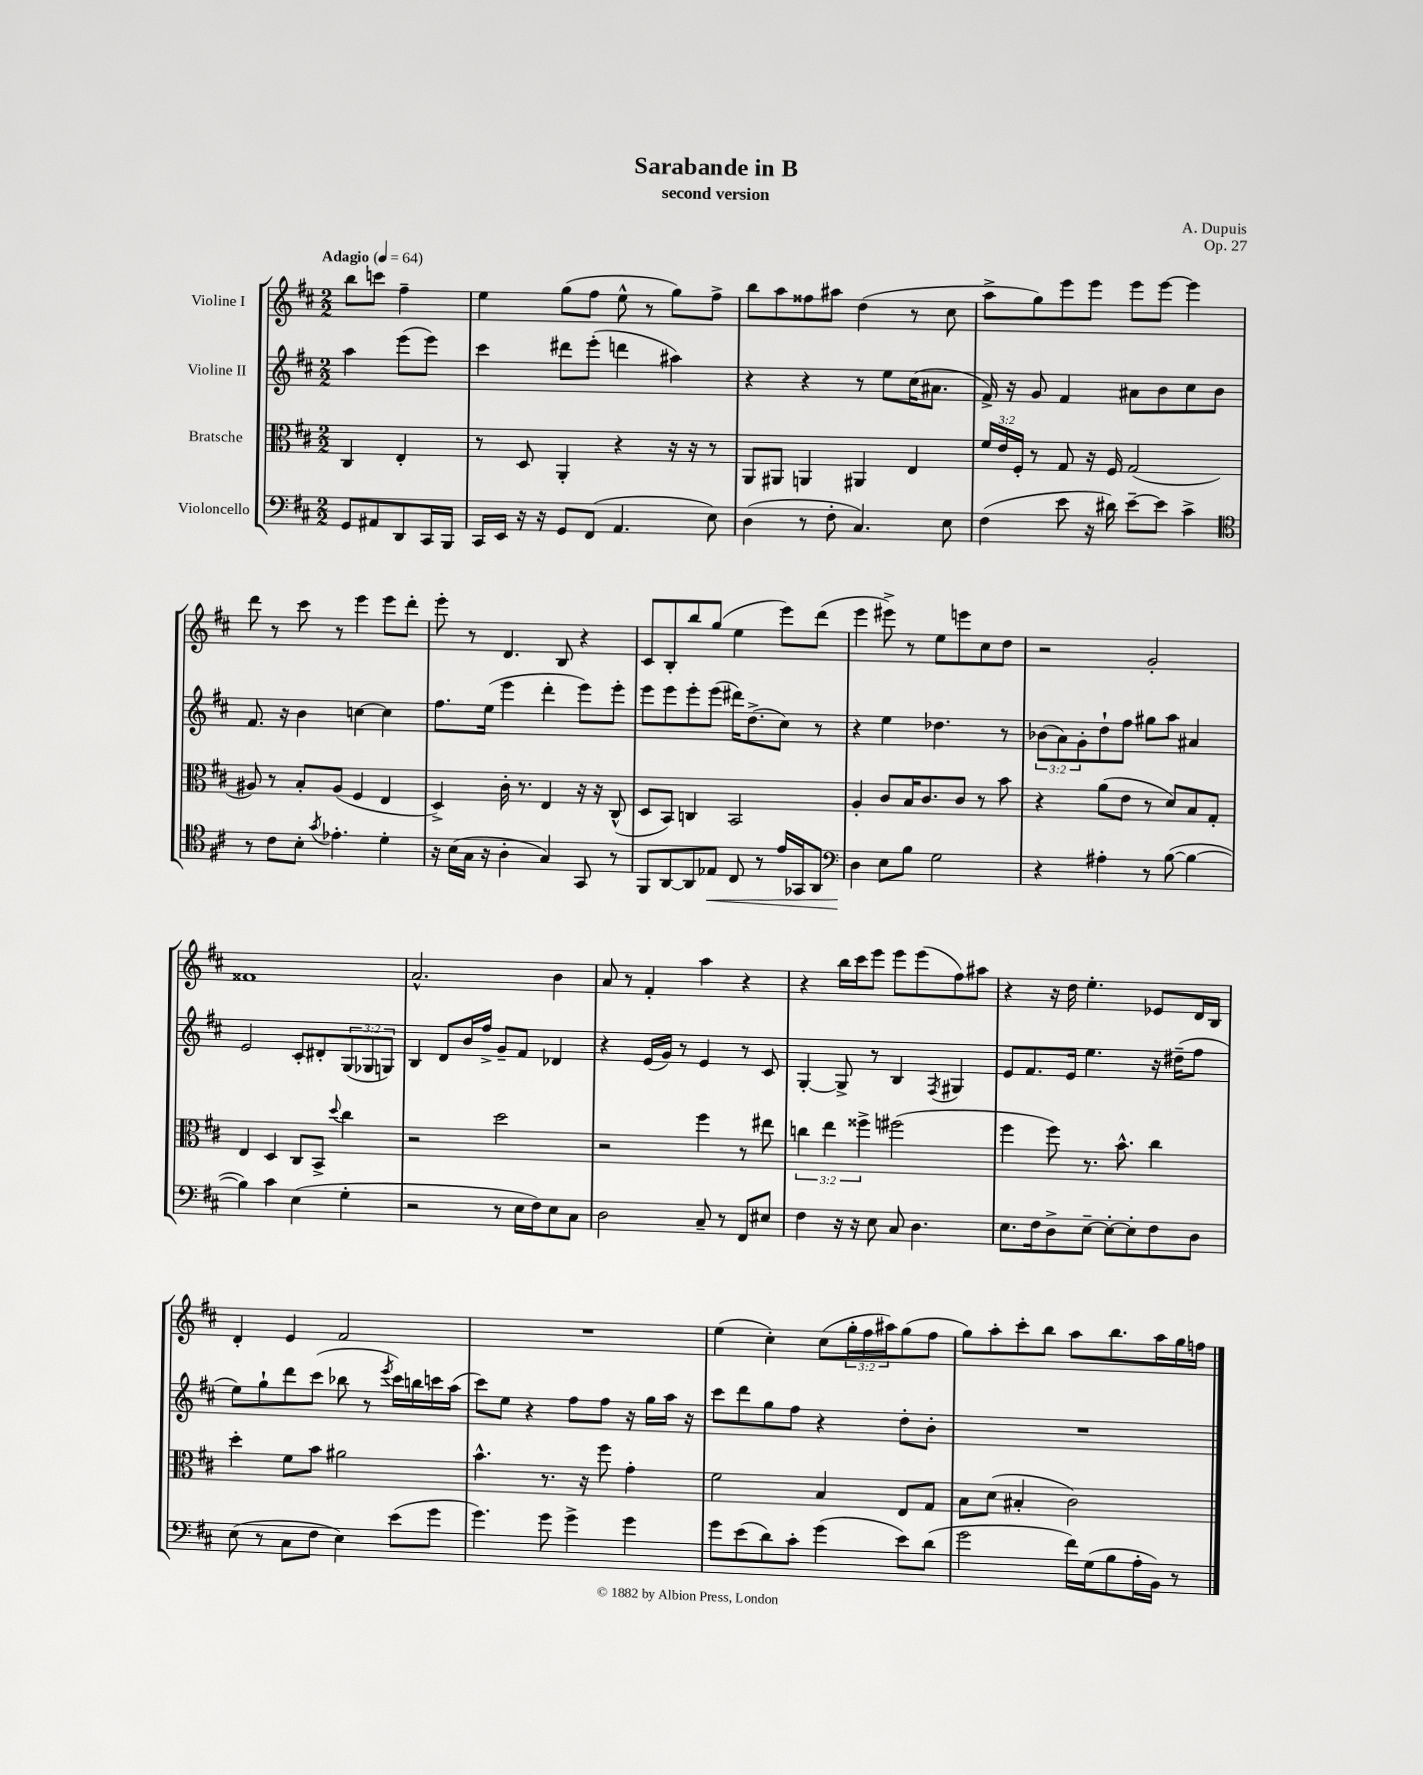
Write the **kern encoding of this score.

**kern	**kern	**kern	**kern
*staff4	*staff3	*staff2	*staff1
*clefF4	*clefC3	*clefG2	*clefG2
*k[f#c#]	*k[f#c#]	*k[f#c#]	*k[f#c#]
*M2/2	*M2/2	*M2/2	*M2/2
*MM64	*MM64	*MM64	*MM64
8GG/L	4C#/	4aa\	8bb\L
8AA#/	.	.	8ccc\J
8DD/	4E'/	(8eee\L	4ff#~\
16CC#/L	.	8eee\J)	.
16BBB/JJ	.	.	.
=	=	=	=
16CC#/LL	8r	4ccc#\	4ee\
16EE/JJ	.	.	.
16r	8D/	.	.
16r	.	.	.
8GG/L	4AA'/	8ddd#\L	(8gg\L
(8FF#/J	.	(8eee'\J	8ff#\J
4.AA/	4r	4ddd\	8ee^^\
.	.	.	8r
.	16r	4aa#\)	8gg\L)
.	16r	.	.
8E\)	8r	.	8ff#^\J
=	=	=	=
(4D\	8AA/L	4r	8bb\L
.	8AA#/J	.	8aa\
8r	4AA/	4r	8ff##\
8F#'\	.	.	8aa#\J
4.C#/)	4AA#/	8r	(4dd\
.	.	8ee\L	.
.	4E/	(16cc#\K	8r
.	.	8.a#\J	.
8E\	.	.	8cc#\
=	=	=	=
(4F#\	24f#/LL	16f#^/)	8aa^\L
.	24e/	.	.
.	.	16r	.
.	24F#'/JJ	.	.
.	8r	8g/	8gg\)
8e\	8G/	4f#/	8eee\
16r	16r	.	8eee\J
16d#\)	16F#/	.	.
[8e~\L	(2G/	8a#\L	8eee\L
8e\]J	.	8b\	[8eee\J
4c#^\	.	8cc#\	4eee\]
.	.	8b\J	.
=	=	=	=
*clefC4	*	*	*
8r	8A#/)	8.f#/	8ddd\
8c#\L	8r	.	8r
.	.	16r	.
8B'\J	8B'/L	4b\	8ccc#\
8qg/	.	.	.
4.e-'\	(8A#/J	.	8r
.	4F#/	[4cc\	4eee\
4d'\	4E/	4cc\]	8eee\L
.	.	.	8ddd'\J
=	=	=	=
16r	4D^/)	8.ff#\L	8eee'\
(16B\LL	.	.	.
16G\JJ	.	.	8r
16r	.	(16ee\Jk	.
4A'\	16c#'\	4eee\	4.d/
.	8.r	.	.
4G/)	4E/	4ddd'\	.
.	.	.	8B/
8GG/	16r	8eee\L)	4r
.	16r	.	.
8r	(8C#^^/	8eee'\J	.
=	=	=	=
8FF#/L	8D/L	8eee\L	8c#/L
[8AA/	8BB/J)	8eee\	8B'/
8AA/]	4C/	8eee'\	8bb/
8E-/J	.	(8eee\J	(8gg/J
8C#/	2BB/	16ddd#\LK)	4ee\
.	.	(8.dd^\	.
8r	.	.	.
16e/LL	.	8cc#\J)	8eee\L)
16GG-/J	.	.	.
8AA/J	.	8r	(8ddd\J
=	=	=	=
*clefF4	*	*	*
4D\	4A'/	4r	4eee\
8E\L	8c#/L	4ee\	8eee#^\)
8B\J	16B/K	.	8r
.	8.c#/	.	.
2G\	.	4.dd-\	8ee\L
.	8c#/J	.	8eee\
.	8r	.	8cc#\
.	8b\	8r	8dd\J
=	=	=	=
4r	4r	(12b-\L	2r
.	.	12a\)	.
.	.	12g'\	.
4A#'\	(8a\L	8dd`\	.
.	8e\J	8ff#\J	.
8r	8r	8gg#\L	2g'/
([8B\	8d/L)	8aa\J	.
4B\_	8B/	4a#/	.
.	8G'/J	.	.
=	=	=	=
4B\])	4E/	2e/	1f##
4c#\	4D/	.	.
(4E\	8C#/L	8c#'/L	.
.	8BB^/J	8d#'/	.
.	8qqdd/	.	.
4G'\	4cc#\	(12G/	.
.	.	12G-/	.
.	.	12G/J)	.
=	=	=	=
2r	2r	4B/	2.a^^/
.	.	8d/L	.
.	.	16b/L	.
.	.	16ff#^/JJ	.
8r	2dd\	8g~/L	.
16E\LL	.	8f#/J	.
16F#\J)	.	.	.
8E\	.	4d-/	4b\
8C#\J	.	.	.
=	=	=	=
2D\	2r	4r	8a/
.	.	.	8r
.	.	(16e/LL	4f#'/
.	.	16g/JJ)	.
.	.	8r	.
8C#~/	4ff#\	4e/	4aa\
8r	.	.	.
8FF#/L	8r	8r	4r
8E#/J	8ee#\	8c#/	.
=	=	=	=
4F#\	6cc\	[4G'/	4r
.	6ee\	.	.
16r	.	8G^/]	16bb\LL
16r	.	.	16ccc#\J
.	6ff##^\	.	.
8E\	.	8r	8eee\J
8C#/	(2ff#\	4B/	8eee\L
4.D\	.	.	(8eee\
.	.	8qF#/	.
.	.	4G#/	8ff#\)
.	.	.	8aa#\J
=	=	=	=
8.E\L	4ff#\	8e/L	4r
.	.	8.f#/	.
16F#\k	.	.	.
8D^\	8ff#\)	.	16r
.	.	16e/Jk	16dd\
[8E~\J	8.r	4.ee\	4.ee'\
8E'\_L	.	.	.
.	8.b^^\	.	.
8E'\]	.	.	.
8F#\	4cc#\	16r	8e-/L
.	.	(16dd#~\LK	.
8D\J	.	8ff#\J	16d/L
.	.	.	16B/JJ
=	=	=	=
(8E\	4dd'\	8ee\L)	4d'/
8r	.	8gg`\	.
8C#\L	8f#\L	8ddd\	4e/
8F#\J	8b\J	(8ccc#\J	.
4E\)	2a#\	8bb-\	2f#/
.	.	8r	.
.	.	8qeee/	.
(8e\L	.	16ccc#\LL)	.
.	.	16bb\	.
8g\J	.	16ccc\	.
.	.	(16aa\JJ	.
=	=	=	=
4.g\)	4.b^^\	8ccc#\L)	1r
.	.	8ee\J	.
.	.	4r	.
8g\	8.r	.	.
4g^\	.	8ff#\L	.
.	16r	.	.
.	8ff#\	8ff#\J	.
4g\	4g'\	16r	.
.	.	16gg\LL	.
.	.	16aa\JJ	.
.	.	16r	.
=	=	=	=
8g\L	2f#\	8ccc#\L	(4ee\
(8e\	.	8ddd\	.
8d\)	.	8gg\	4cc#'\)
8c#'\J	.	8ff#\J	.
(4g\	4B/	4r	(8cc#\L
.	.	.	24gg'\L
.	.	.	24ff#\
.	.	.	24aa#\J)
8e\L)	8E/L	8dd'\L	(8gg\
(8d\J	8G/J	8b'\J	8ff#\J
=	=	=	=
2g\	8B\L	1r	8gg\L)
.	(8d\J	.	8aa'\
.	4B#'/	.	8ccc#'\
.	.	.	8bb\J
16f#\LL)	2c#\)	.	8aa\L
(16G\J	.	.	.
8B\	.	.	8.bb\
16A'\L	.	.	.
16BB\JJ)	.	.	16aa\L
8r	.	.	16gg\
.	.	.	16ff\JJ
==	==	==	==
*-	*-	*-	*-
